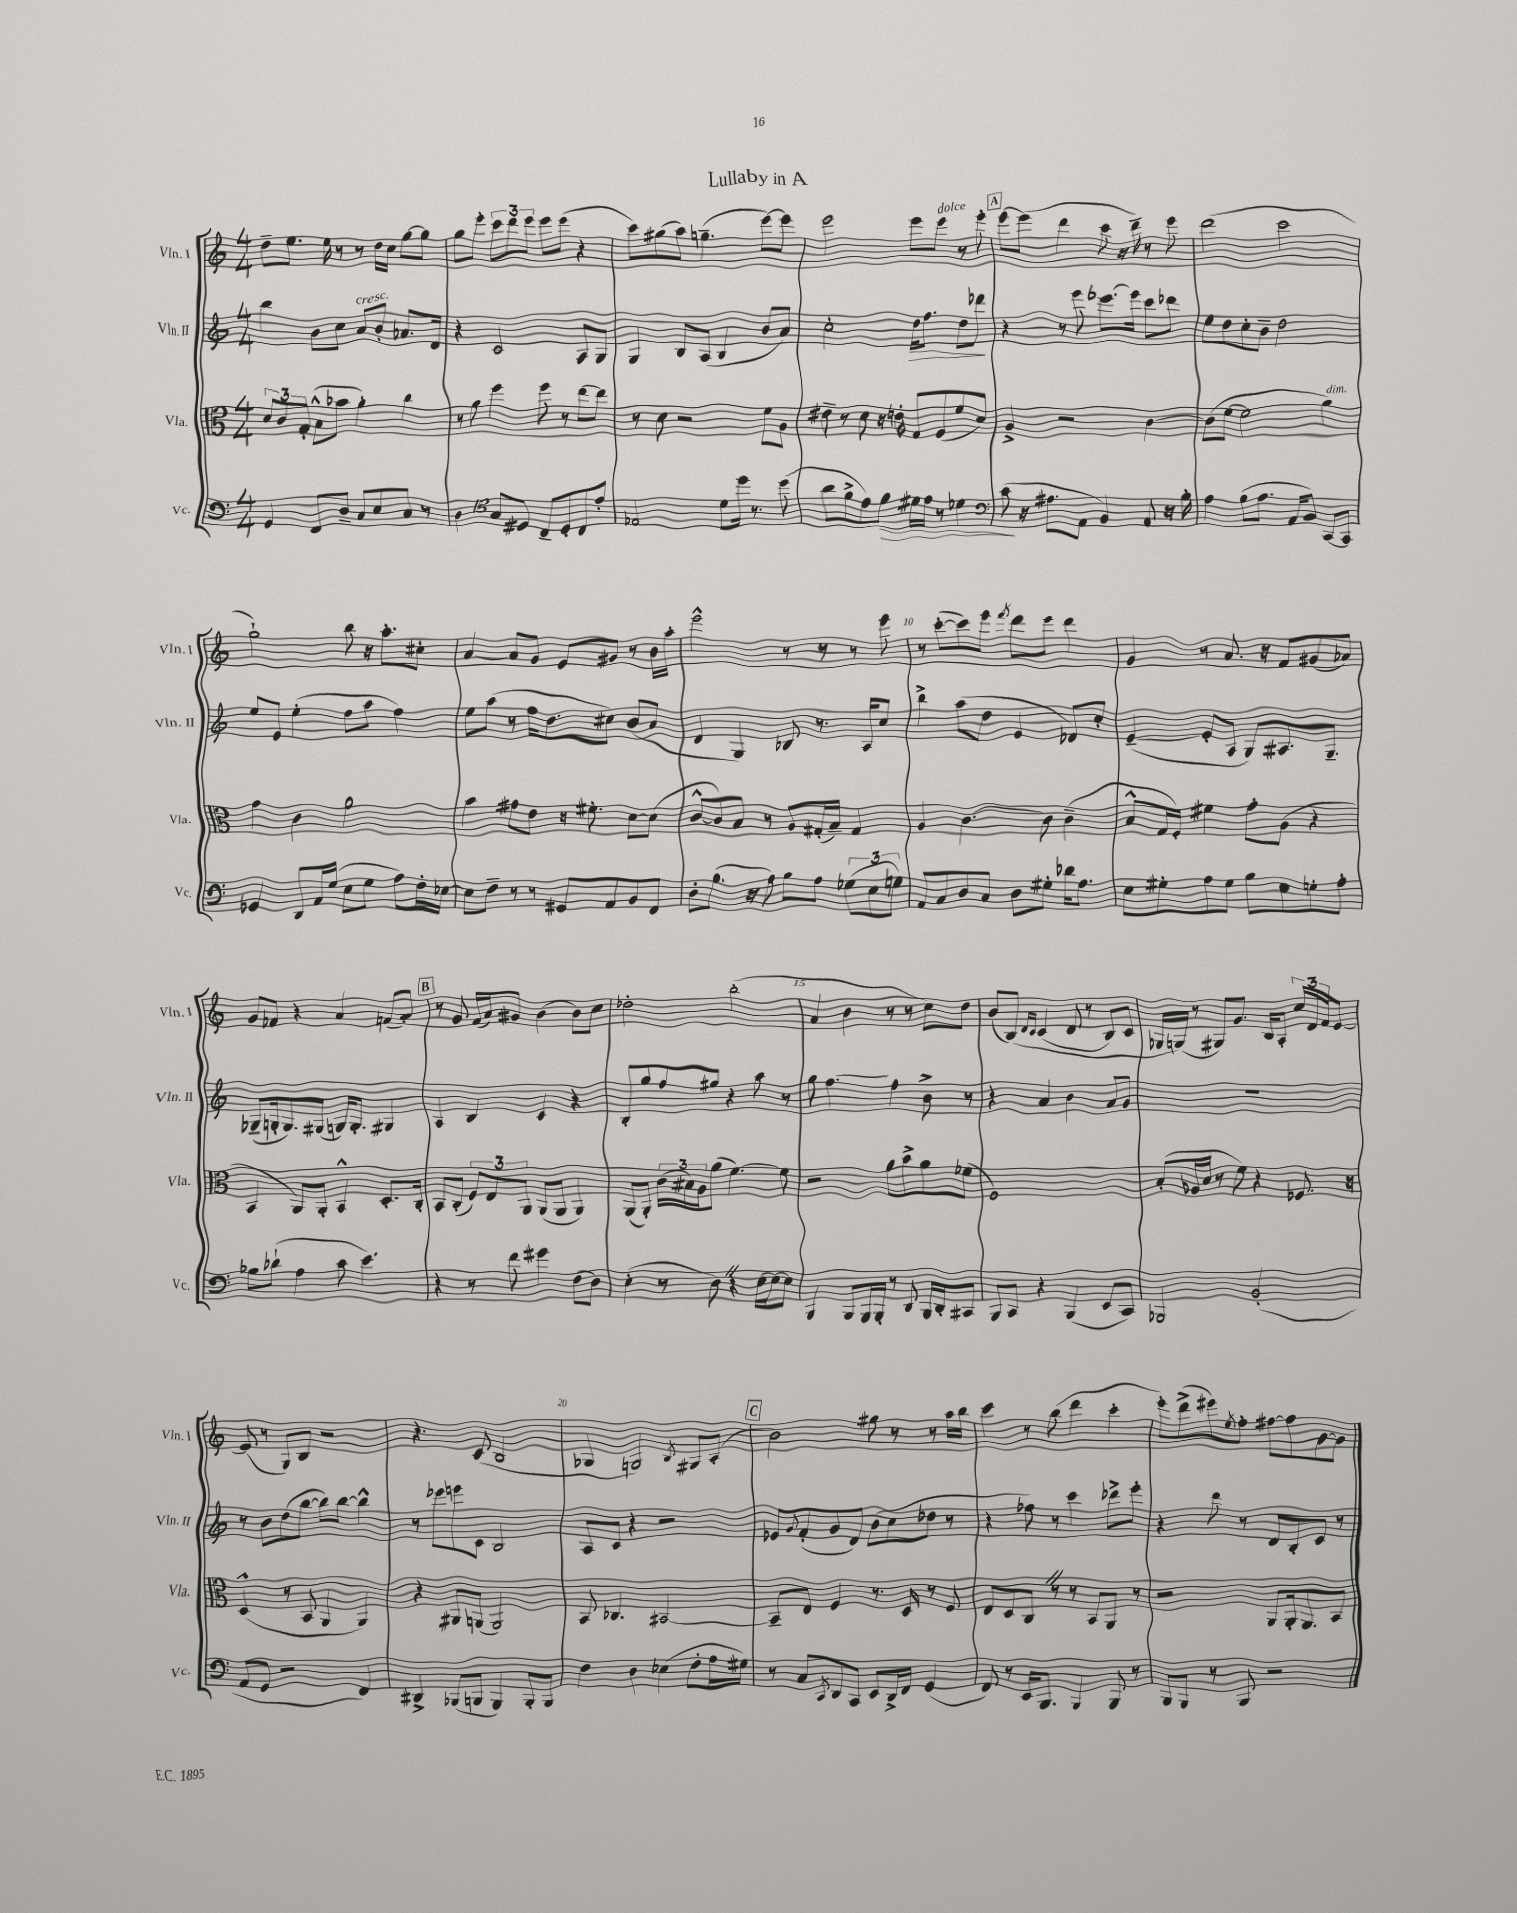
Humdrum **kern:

**kern	**kern	**kern	**kern
*staff4	*staff3	*staff2	*staff1
*clefF4	*clefC3	*clefG2	*clefG2
*k[]	*k[]	*k[]	*k[]
*M4/4	*M4/4	*M4/4	*M4/4
4GG/	12d/L	4bb\	8dd~\L
.	12c/	.	.
.	.	.	8.ee\J
.	12G'/J	.	.
8FF/L	(8B^^\L	8b\L	.
.	.	.	16ee\
8D~/J	8b-\J	8cc\J	8r
8C/L	4a'\)	8a/L	8r
8E/	.	8b'/J	16dd\LL
.	.	.	16cc\JJ
8C/J	4cc\	8.a-/L	[8gg\L
8r	.	.	8gg\]J
.	.	16d/Jk	.
=	=	=	=
4D\	8r	4r	8gg\L
.	8a\	.	8eee'\J
*clefC4	*	*	*
8G/L	4ff\	2c/	12ccc\L
.	.	.	12ddd\
8D#/J	.	.	.
.	.	.	12eee\J
8C~/L	8ff\	.	8eee\L
8D#'/	8r	.	(8eee\J
8C/	[8ee\L	8A/L	4r
8e'/J	8ee\]J	8G/J	.
=	=	=	=
2E-/	8r	4G/	8ccc\L)
.	8d\	.	(8gg#\
.	2r	8B/L	8aa\J)
.	.	(8A/J	(4.gg~\
8d\L	.	4B/	.
16dd\Jk	.	.	.
8.r	.	.	.
.	8f\L	8b/L	[8eee\L)
(8dd\	8A\J	8a/J)	8eee\]J
=	=	=	=
8a\L	8e#~\	2cc'\	2eee\
8f^\	8r	.	.
8e\)	8d\	.	.
8f\J	16r	.	.
.	16e'\	.	.
16d#\LL	8G/L	16dd\LK	8eee\L
16e\JJ	.	8.ff\J	.
8r	(8F/	.	8eee\J
4d-\	8f/	8dd\L	8r
.	8d/J)	8ddd-\J	8eee'\
=	=	=	=
*clefF4	*	*	*
(8c\	4A^/	4r	[8eee\L
16r	.	.	(8eee\]J
8.A#\L	.	.	.
.	2r	8r	4ddd\
8AA\J	.	8eee\	.
4BB/)	.	[8.eee-\L	8ccc\
.	.	.	16r
.	.	16eee-\]Jk	16ddd~\)
8AA/	[4c\	8ccc\L	8r
16r	.	8ddd-\J	8eee\
16B'\	.	.	.
=	=	=	=
4A\	(8c\]L	8ee\L	(2ddd\
.	[8f\J	8dd\	.
(8B\L	2f\]	8cc'\	.
8.A\J	.	8b~\J	.
.	.	2dd\	2ccc\
16AA/LK	.	.	.
8BB/J)	.	.	.
[8CC/L	4a\)	.	.
8CC/]J	.	.	.
=	=	=	=
4GG-/	4g\	8ee/L	2gg`\)
.	.	8e/J	.
8DD/L	4c\	(4ee'\	.
16AA/L	.	.	.
(16G/JJ	.	.	.
8E\L	2a\	8ff\L	8bb\
8G\J	.	8aa\J	16r
.	.	.	8.aa'\L
8A\L)	.	4ff\)	.
16F'\L	.	.	8cc#'\J
[16E-\JJ	.	.	.
=	=	=	=
8E-\]L	4b\	8ee\L	[4a/
8F~\J	.	(8aa\J	.
8r	8g#\L	8r	8a/]L
8r	8e\J	16ff\LK	8g/J
.	.	8.dd\	.
8GG#/L	16r	.	8e/L
.	8.f#'\	.	.
8AA/	.	8cc#\J)	8g#/J
8BB/	[8d\L	(8b/L	8r
8FF/J	(8d\]J	8a/J	16b\LL
.	.	.	16aa'\JJ
=	=	=	=
8D'\L	[8c^^/L	4d/	2eee^^\
(8.B\J	8c/])	.	.
.	8B/J	4G/)	.
16r	.	.	.
8A\)	8r	.	.
8B\L	8A/L	8B-/	8r
8A\J	(16G#'/L	8.r	8r
.	16B~/JJ)	.	.
(12G-\L	4G#/	.	8r
.	.	16A/LK	.
12E\	.	.	.
.	.	8cc/J	8eee\
12G\J)	.	.	.
=	=	=	=
8AA/L	4A/	4bb^\	8r
8C/	.	.	([8ccc'\L
8D/	[4.c\	(8aa\L	8ccc\])
8C/J	.	8dd\J	8eee\J
.	.	.	8qfff/
8D\L	.	4e/	8ddd\L
8G#'\J	8c\]	.	8eee\J
16d-\LK	(4c~\	8d-/L)	4ddd\
8.A\J	.	.	.
.	.	8cc'/J	.
=	=	=	=
8E\L	8B^^/L	([4e~/	4g/
8G#'\	16G/L	.	.
.	16F'/JJ)	.	.
8A\	4f#\	8e'/]L	8r
8G#\J	.	8A/J	8.a/
8B\L	8g'\L	8G/L)	.
.	.	.	16r
8E\	(8A\J	8.A#/	8f/L
8G'\	4r	.	(8g#/
.	.	8.G~/J	.
8A'\J	.	.	8a-/J)
=	=	=	=
8B-\L	4BB/	(8G-~/L	8g/L
(8d-`\J	.	16G'/k	8f-/J
.	.	8.G/)	.
4A\	8AA/L)	.	4r
.	8AA'/J	(8G#/J	.
8c\	4BB^^/	16G/LK)	4a/
.	.	8.G'/J	.
4.e\)	.	.	.
.	8.D'/L	4G#/	(8f/L
.	.	.	8a'/J)
.	16C'/Jk	.	.
=	=	=	=
4r	8BB/L	4A/	8r
.	(8C'/J	.	8g/
8r	12F/L)	4B/	(16f/LL
.	.	.	16a/J)
.	12E/	.	.
8f\	.	.	8g#/J
.	12AA/J	.	.
4g#\	(8AA/L	4c/	(4b\
.	8AA/J	.	.
(8F\L	4AA/)	4r	8b\L)
8D\J)	.	.	8cc\J
=	=	=	=
(4E'\	(8AA/L	8B'/L	2dd-'\
.	8AA'/J)	8gg/	.
8r	(24c\LL	8ff/	.
.	24B#\)	.	.
.	24A\J	.	.
8D\)	(8a\J	8gg#/J	.
4r	[4.f\)	4r	(2bb'\
[16E\LL	.	8aa\	.
16E\_J	.	.	.
8E\]J	8f\]	8r	.
=	=	=	=
4BBB/	2r	8gg\	4a/
.	.	[4.ff\	.
8BBB/L	.	.	4b\
16BBB/L	.	.	.
16BBB'/JJ	.	.	.
8r	8a\L	4ff\]	8r
8DD/	8b^\	.	8r
16BBB/LL	8a\	8b^\	8cc\L)
16DD'/J	.	.	.
8CC#/J	(8f-\J	8r	8dd\J
=	=	=	=
8BBB/L	1F)	4r	(8b/L
8CC/J	.	.	&(8B/J)
.	.	.	16qqd/LL
.	.	.	16qqc/JJ
4r	.	4a/	(4c/
(4BBB/	.	4b\	8d/
.	.	.	8r
8EE/L	.	8a/L	8B/L)
8CC/J)	.	8g/J	8c/J
=	=	=	=
2BBB-/	(8B'/L	1r	16G-/LL
.	.	.	(16G/JJ&)
.	16A-/L	.	8r
.	16d/JJ	.	.
.	8r	.	8G#/L)
.	8f\)	.	8.g/J
(2BB'/	4r	.	.
.	.	.	16B/LK
.	.	.	8A'/J
.	8.F-/	.	24cc/LL
.	.	.	24d/
.	.	.	24f/J
.	.	.	[8e/J
.	16r	.	.
=	=	=	=
8AA/L	(4D^^/	8r	(8e/]
8GG/J	.	8b\L	8r
2r	8r	(8dd\	8G/L)
.	8BB/	[8bb\J	8B/J
.	4AA/	8bb\]L)	2r
.	.	[8bb\J	.
4FF/)	4AA/)	4bb^^\]	.
=	=	=	=
4DD#^/	4r	8r	4.r
.	.	8eee-\L	.
(8BBB-/L	8AA#/L	8eee\	.
8BBB/J	(8AA/J	8c\J	(8c/
4BBB/)	2AA/)	2B/	2B/
8BBB'/L	.	.	.
8BBB/J	.	.	.
=	=	=	=
4F\	8BB/	8A/L	4G-/
.	4.C-/	8c/J	.
4D\	.	4r	2G/)
(4E-\	[2BB#/	2r	.
.	.	.	8qB/
8F'\L	.	.	8G#/L
16A\L	.	.	(8A'/J
16G#\JJ)	.	.	.
=	=	=	=
8r	8BB#~/]L	8e-/L	2b\)
.	.	8qqg/	.
8C/L	8E/J	(8f'/	.
8qCC/	.	.	.
8DD/	4F/	8g/	.
8CC/J	.	8d/J)	.
8EE/L	8.r	(8b\L	8gg#\
16DD^/L	.	8cc\	8r
16FF/JJ	16D/	.	.
(4GG/	8r	8dd-\J	8r
.	8F/	8r	16aa\LL
.	.	.	16bb\JJ
=	=	=	=
8FF/)	8E/L	4r	4ccc\
8r	8D/	.	.
16EE/LK	8C/J	8ff-\)	8r
8.BBB/J	.	.	.
.	8r	8r	(8bb\
4BBB/	8r	4ccc\	4ddd\
.	8BB/L	.	.
8BBB/	8AA/J	8ddd-^\L	4ccc'\
8r	8r	8eee'\J	.
=	=	=	=
8BBB/L	2r	4r	8eee'\L)
8BBB/J	.	.	(8ddd^\
8r	.	8ddd\	8eee#\)
.	.	.	8qee/
8BBB/	.	8r	8ff'\J
2r	8AA/L	8d/L	[8ff#\L
.	16AA'/k	8B'/	8ff#\]
.	8.AA/	.	.
.	.	8c/J	[8g\
.	8BB/J	8r	8g\]J
==	==	==	==
*-	*-	*-	*-
